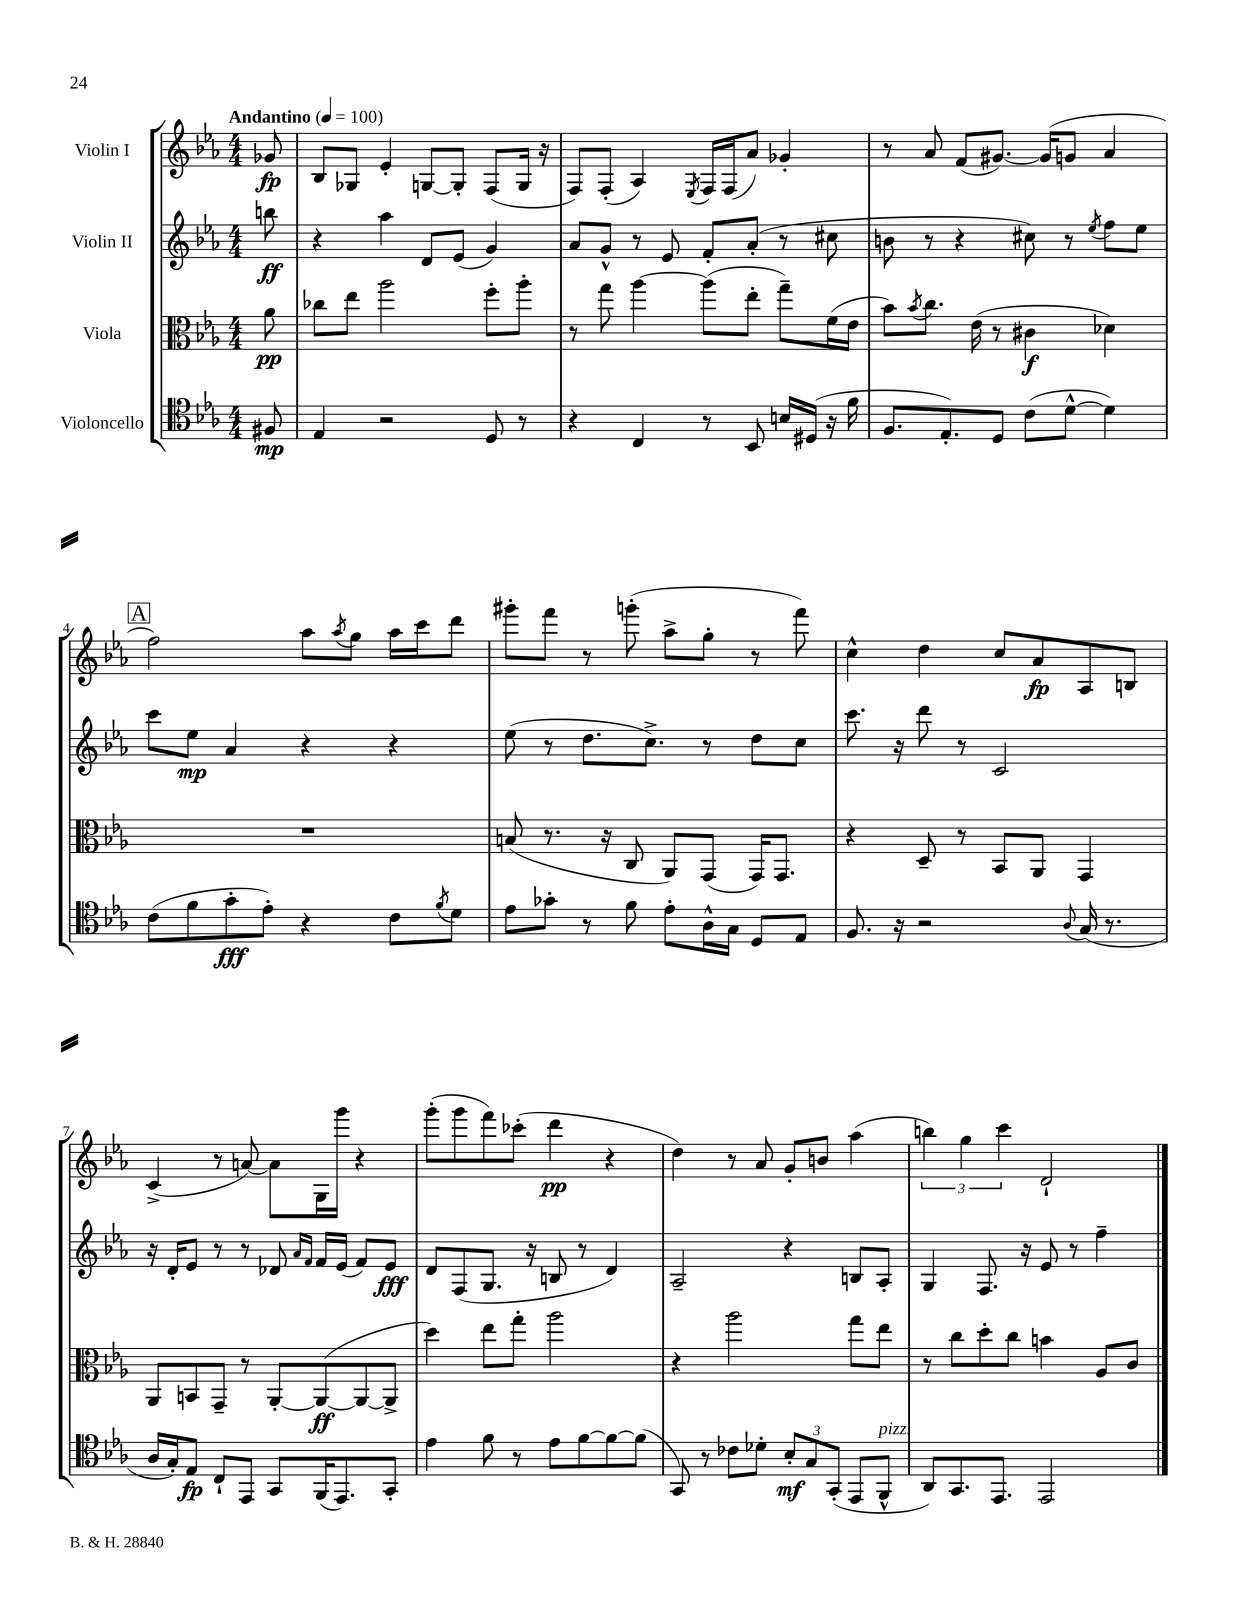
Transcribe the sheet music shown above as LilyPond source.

<<
\new StaffGroup <<
\new Staff = "s0" \with { instrumentName = "Violin I" } {
    \clef treble \key ees \major \numericTimeSignature \time 4/4 \partial 8 \tempo "Andantino" 4 = 100
    ges'8\fp |
    bes8 ges8 ees'4-. g8~ g8-. f8( g16 r16 |
    f8) f8-.( aes4) \acciaccatura { ees8 } f16 f16( aes'8) ges'4-. |
    r8 aes'8 f'8( gis'8.~) gis'16( g'8 aes'4 |
    \mark \markup { \box "A" } f''2) aes''8 \acciaccatura { aes''8 } g''8 aes''16 c'''16 d'''8 |
    gis'''8-. f'''8 r8 g'''8-.( aes''8-> g''8-. r8 f'''8) |
    c''4-^ d''4 c''8 aes'8\fp aes8 b8 |
    c'4->( r8 a'8~) a'8 g16 g'''16 r4 |
    g'''8-.( g'''8 f'''8) ces'''8-.( d'''4\pp r4 |
    d''4) r8 aes'8 g'8-. b'8 aes''4( |
    \tuplet 3/2 { b''4) g''4 c'''4 } d'2-! \bar "|." |
}
\new Staff = "s1" \with { instrumentName = "Violin II" } {
    \clef treble \key ees \major \numericTimeSignature \time 4/4 \partial 8
    b''8\ff |
    r4 aes''4 d'8 ees'8( g'4) |
    aes'8 g'8-^ r8 ees'8 f'8-. aes'8-.( r8 cis''8 |
    b'8 r8 r4 cis''8) r8 \acciaccatura { ees''8 } f''8 ees''8 |
    \mark \markup { \box "A" } c'''8 ees''8\mp aes'4 r4 r4 |
    ees''8( r8 d''8. c''8.->) r8 d''8 c''8 |
    c'''8. r16 d'''8 r8 c'2 |
    r16 d'16-. ees'8 r8 r8 des'8 \grace { aes'16 f'16 } f'16 ees'16( f'8) ees'8\fff |
    d'8 f8( g8. r16 b8 r8 d'4) |
    aes2-- r4 b8 aes8-. |
    g4 f8. r16 ees'8 r8 f''4-- \bar "|." |
}
\new Staff = "s2" \with { instrumentName = "Viola" } {
    \clef alto \key ees \major \numericTimeSignature \time 4/4 \partial 8
    aes'8\pp |
    ces''8 ees''8 aes''2 f''8-. aes''8-. |
    r8 g''8 aes''4~ aes''8( ees''8-. g''8--) f'16( ees'16 |
    bes'8) \acciaccatura { bes'8 } c''8. ees'16( r8 cis'4\f des'4) |
    \mark \markup { \box "A" } R1 |
    b8( r8. r16 c8 aes,8) g,8( g,16) g,8. |
    r4 d8-- r8 bes,8 aes,8 g,4 |
    aes,8 b,8 g,8-- r8 aes,8~-. aes,8~\ff( aes,8~ aes,8-> |
    d''4) ees''8 g''8-. aes''2 |
    r4 aes''2 g''8 ees''8 |
    r8 c''8 d''8-. c''8 b'4 aes8 c'8 \bar "|." |
}
\new Staff = "s3" \with { instrumentName = "Violoncello" } {
    \clef tenor \key ees \major \numericTimeSignature \time 4/4 \partial 8
    fis8\mp |
    ees4 r2 d8 r8 |
    r4 c4 r8 bes,8 b16 dis16( r16 f'16 |
    f8. ees8.-.) d8 c'8( d'8~-^ d'4) |
    \mark \markup { \box "A" } c'8( f'8 g'8-.\fff ees'8-.) r4 c'8 \acciaccatura { f'8 } d'8 |
    ees'8 ges'8-. r8 f'8 ees'8-. aes16-^ g16 d8 ees8 |
    f8. r16 r2 \appoggiatura { aes8 } g16( r8. |
    aes16 g16-.) ees8\fp c8-! ees,8 g,8 f,16( ees,8.) g,8-. |
    ees'4 f'8 r8 ees'8 f'8~ f'8~ f'8( |
    g,8) r8 ces'8 des'8-. \tuplet 3/2 { bes8-.\mf g8 g,8-.( } ees,8 f,8-^^\markup { \italic "pizz." } |
    aes,8) g,8. ees,8. ees,2 \bar "|." |
}
>>
>>
